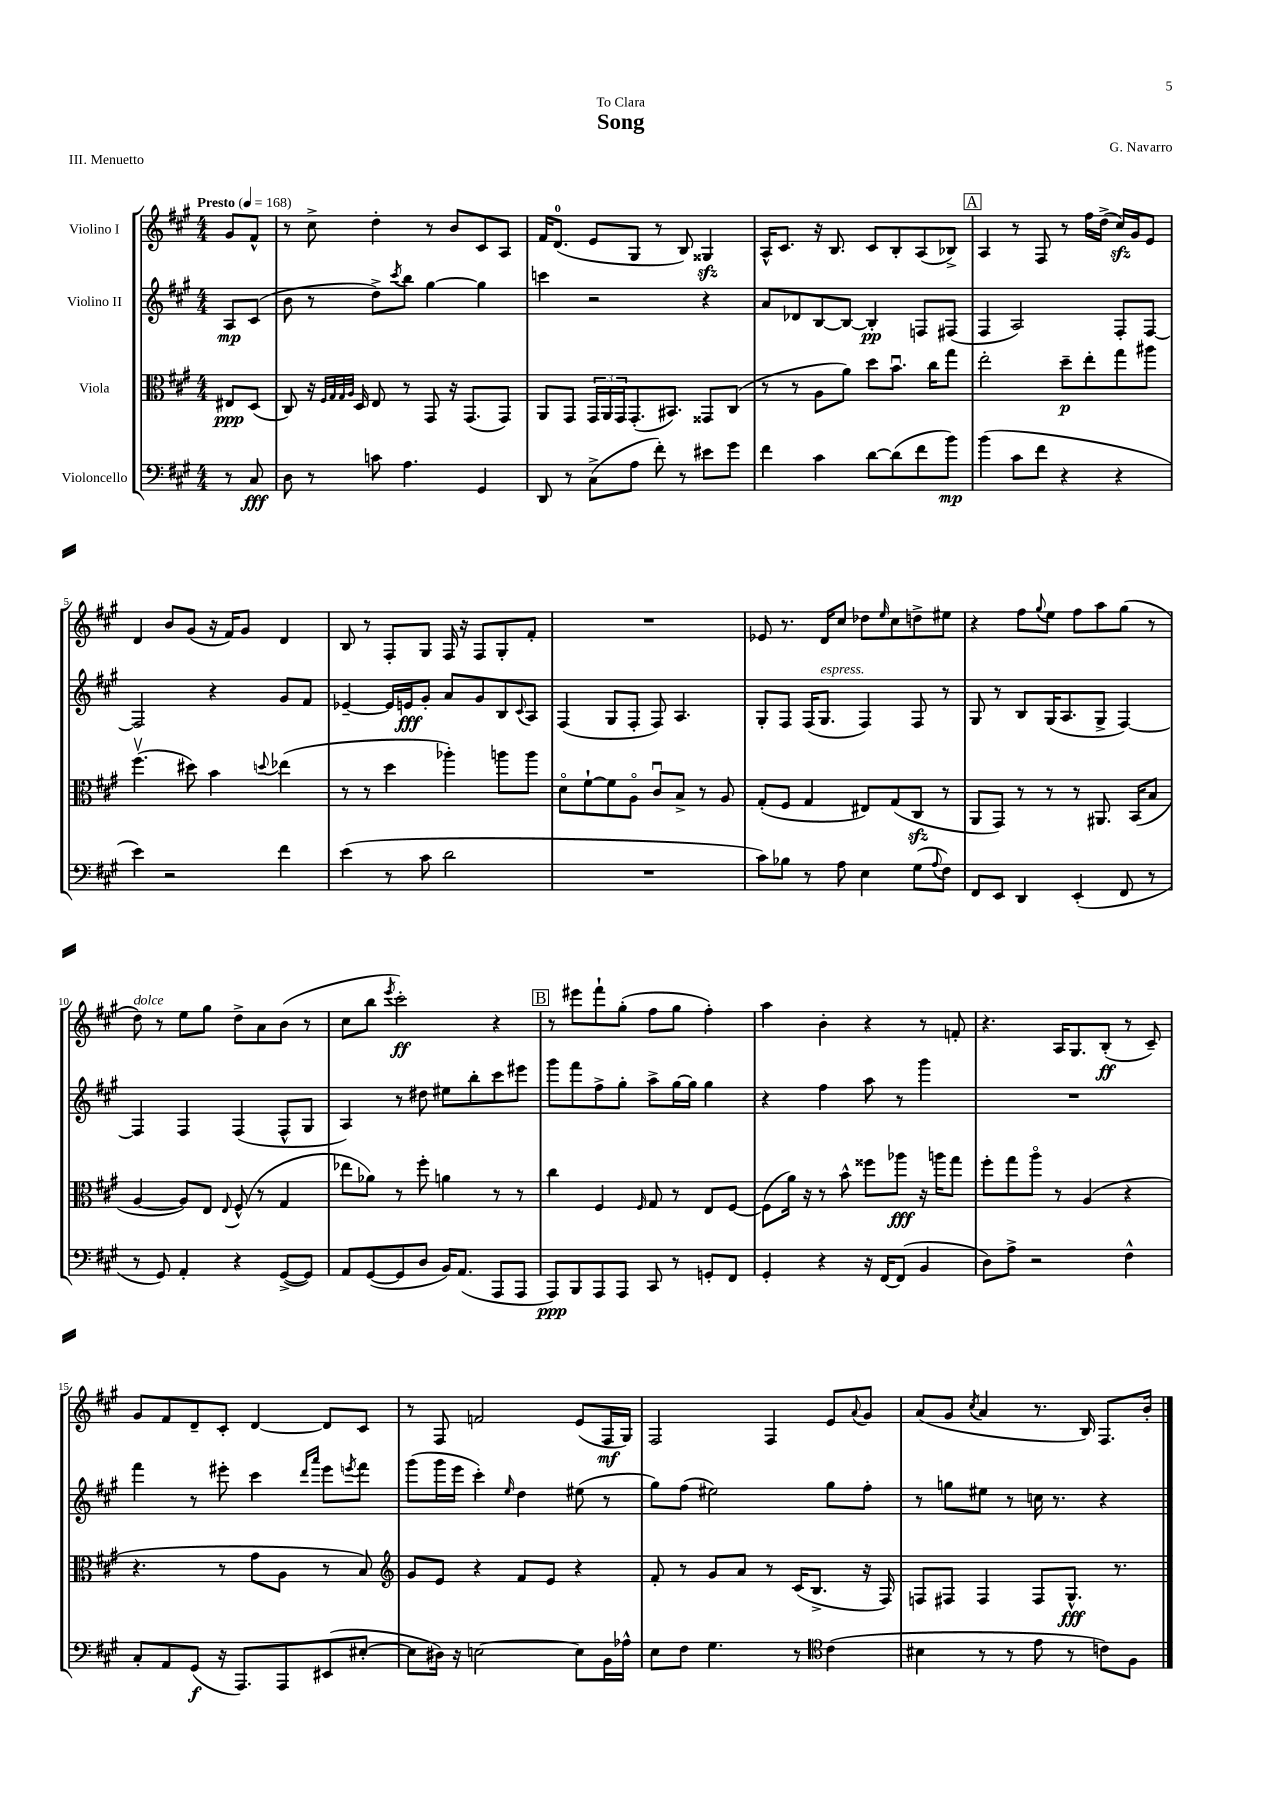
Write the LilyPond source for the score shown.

\header { title = "Song" composer = "G. Navarro" dedication = "To Clara" piece = "III. Menuetto" }
<<
\new StaffGroup <<
\new Staff = "s0" \with { instrumentName = "Violino I" } {
    \clef treble \key a \major \numericTimeSignature \time 4/4 \partial 4 \tempo "Presto" 4 = 168
    gis'8 fis'8-^ |
    r8 cis''8-> d''4-. r8 b'8 cis'8 a8 |
    fis'16 d'8.-0( e'8 gis8 r8 b8) gisis4\sfz |
    a16-^ cis'8. r16 b8. cis'8 b8-. a8( bes8->) |
    \mark \markup { \box "A" } a4 r8 fis8 r8 fis''16 d''16->( cis''16\sfz) gis'16 e'8 |
    d'4 b'8 gis'8( r16 fis'16) gis'8 d'4 |
    b8 r8 fis8-. gis8 fis16 r16 fis8 gis8-. fis'8-. |
    R1 |
    ees'8 r8. d'16 cis''8 des''8 \grace { e''16 } cis''8 d''8-> eis''8 |
    r4 fis''8 \appoggiatura { gis''8 } e''8 fis''8 a''8 gis''8( r8 |
    d''8^\markup { \italic "dolce" }) r8 e''8 gis''8 d''8-> a'8 b'8( r8 |
    cis''8 b''8 \acciaccatura { e'''8 } cis'''2-.\ff) r4 |
    \mark \markup { \box "B" } r8 eis'''8 fis'''8-! gis''8-.( fis''8 gis''8 fis''4-.) |
    a''4 b'4-. r4 r8 f'8-. |
    r4. a16 gis8. b8-.\ff( r8 cis'8--) |
    gis'8 fis'8 d'8-- cis'8-. d'4~ d'8 cis'8 |
    r8 fis8 f'2 e'8( fis16\mf gis16) |
    fis2 fis4 e'8 \appoggiatura { a'8 } gis'8 |
    a'8( gis'8 \acciaccatura { cis''8 } a'4 r8. b16) fis8. b'16-. \bar "|." |
}
\new Staff = "s1" \with { instrumentName = "Violino II" } {
    \clef treble \key a \major \numericTimeSignature \time 4/4 \partial 4
    a8\mp cis'8( |
    b'8 r8 d''8->) \acciaccatura { cis'''8 } b''8 gis''4~ gis''4 |
    c'''4 r2 r4 |
    a'8 des'8 b8~ b8~ b4-.\pp f8 fis8( |
    \mark \markup { \box "A" } fis4 a2) fis8-. fis8~ |
    fis2 r4 gis'8 fis'8 |
    ees'4~-- ees'16 e'16\fff gis'8-. a'8 gis'8 b8 \appoggiatura { cis'8 } a8 |
    fis4( gis8 fis8-. fis8) a4. |
    gis8-. fis8 fis16( gis8.^\markup { \italic "espress." } fis4) fis8 r8 |
    gis8 r8 b8 gis16( a8. gis8-> fis4~) |
    fis4 fis4 fis4( fis8-^ gis8 |
    a4) r8 dis''8 eis''8 b''8-. cis'''8 eis'''8 |
    \mark \markup { \box "B" } gis'''8 fis'''8 fis''8-> gis''8-. a''8-> gis''16~ gis''16 gis''4 |
    r4 fis''4 a''8 r8 gis'''4 |
    R1 |
    fis'''4 r8 eis'''8-. cis'''4 \grace { d'''16 a'''16 } eis'''8 \acciaccatura { e'''8 } fis'''8 |
    gis'''8( gis'''16 e'''16 cis'''4-.) \grace { e''16 } d''4 eis''8( r8 |
    gis''8) fis''8( eis''2) gis''8 fis''8-. |
    r8 g''8 eis''8 r8 c''16 r8. r4 \bar "|." |
}
\new Staff = "s2" \with { instrumentName = "Viola" } {
    \clef alto \key a \major \numericTimeSignature \time 4/4 \partial 4
    eis8\ppp d8( |
    cis8) r16 \grace { fis32 gis32 gis32 a32 } d16 e8 r8 gis,8 r16 gis,8.( gis,8) |
    a,8 gis,8 \tuplet 3/2 { gis,16 a,16 gis,16 } gis,8.-.( bis,8.) gisis,8 cis8( |
    r8 r8 a8 a'8) d''8 b'8.\downbow cis''16 gis''8 |
    \mark \markup { \box "A" } e''2-. d''8--\p e''8-. gis''8 ais''8 |
    fis''4.\upbow( dis''8) b'4 \appoggiatura { d''8 } ees''4( |
    r8 r8 d''4 aes''4-.) a''8 a''8 |
    d'8\flageolet fis'8~-! fis'8 a8\flageolet cis'8\downbow b8-> r8 a8 |
    gis8-.( fis8 gis4 eis8) gis8( cis8\sfz r8 |
    a,8 gis,8) r8 r8 r8 ais,8. b,16( b8 |
    a4~ a8) e8 \appoggiatura { e8 } fis8-^( r8 gis4 |
    ees''8 aes'8) r8 fis''8-. a'4 r8 r8 |
    \mark \markup { \box "B" } cis''4 fis4 \grace { fis16 } gis8 r8 e8 fis8~ |
    fis8( a'16) r16 r8 b'8-^ fisis''8 aes''8\fff r16 a''16 gis''8 |
    fis''8-. gis''8 a''8\flageolet r8 a4( r4 |
    r4. r8 gis'8 a8 r8 b8) |
    \clef treble gis'8 e'8 r4 fis'8 e'8 r4 |
    fis'8-. r8 gis'8 a'8 r8 cis'16( b8.-> r16 fis16) |
    f8 fis8 fis4 fis8 gis8.-^\fff r8. \bar "|." |
}
\new Staff = "s3" \with { instrumentName = "Violoncello" } {
    \clef bass \key a \major \numericTimeSignature \time 4/4 \partial 4
    r8 cis8\fff |
    d8 r8 c'8 a4. gis,4 |
    d,8 r8 cis8->( a8 fis'8-.) r8 eis'8 gis'8 |
    fis'4 cis'4 d'8~ d'8( fis'8 b'8\mp) |
    \mark \markup { \box "A" } b'4( cis'8 fis'8 r4 r4 |
    e'4) r2 fis'4 |
    e'4( r8 cis'8 d'2 |
    R1 |
    cis'8) bes8 r8 a8 e4 gis8( \appoggiatura { a8 } fis8) |
    fis,8 e,8 d,4 e,4-.( fis,8 r8 |
    r8 gis,8) a,4-. r4 gis,8~->( gis,8) |
    a,8 gis,8~( gis,8 d8 b,16) a,8.( a,,8 a,,8 |
    \mark \markup { \box "B" } a,,8\ppp) b,,8 a,,8 a,,8 cis,8 r8 g,8-. fis,8 |
    gis,4-. r4 r16 fis,16~ fis,8( b,4 |
    d8) a8-> r2 fis4-^ |
    cis8-. a,8 gis,8\f( r16 a,,8.) a,,8 eis,8( eis8~-. |
    eis8 dis16) r16 e2~ e8 b,16 aes16-^ |
    e8 fis8 gis4. r8 \clef tenor cis'4( |
    bis4 r8 r8 e'8 r8 c'8) fis8 \bar "|." |
}
>>
>>
